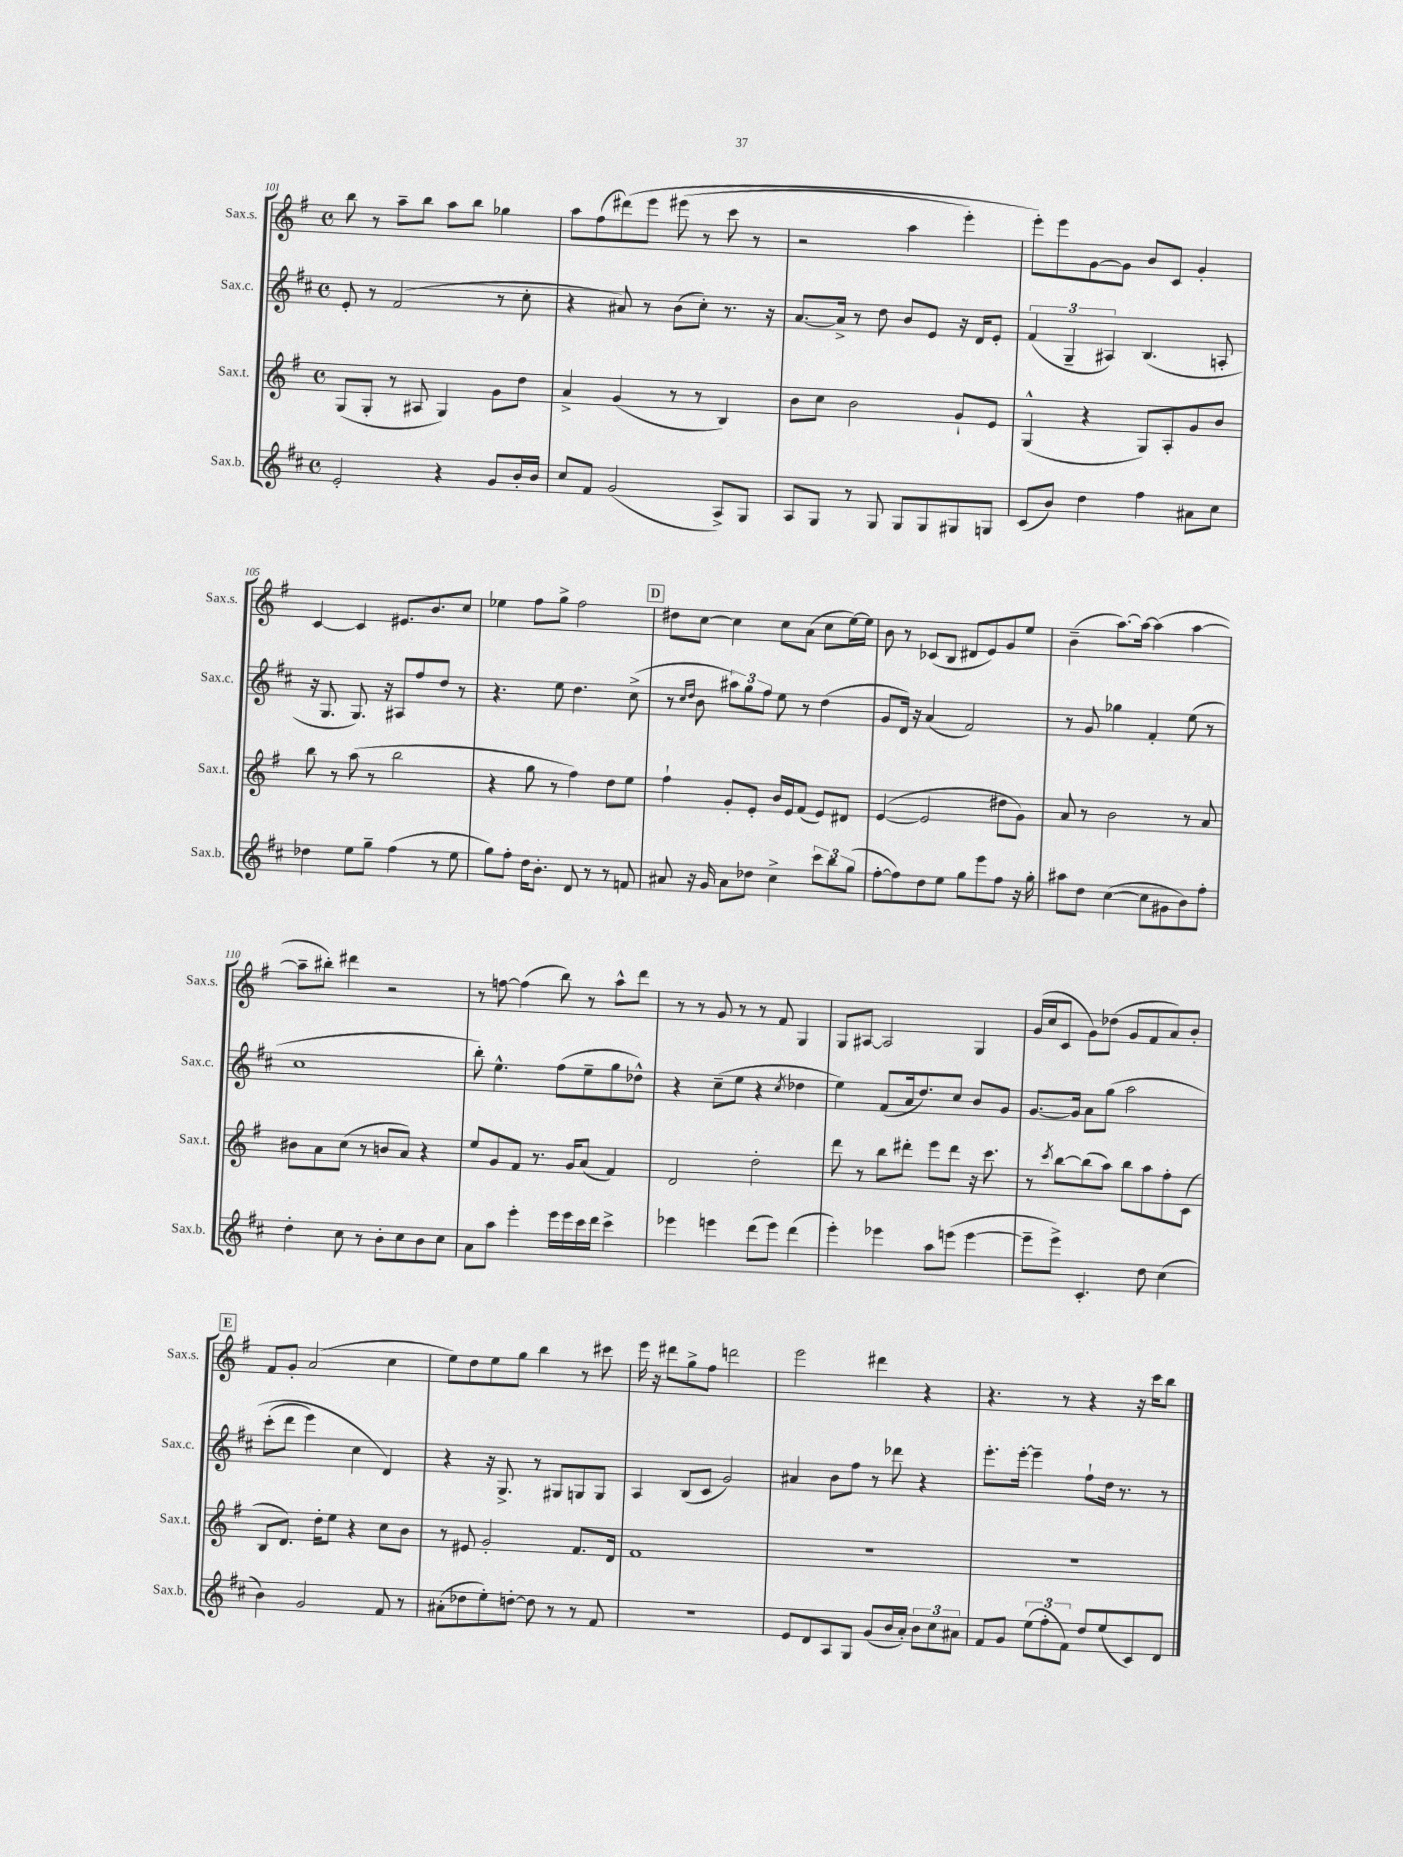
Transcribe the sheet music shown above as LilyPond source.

<<
\new StaffGroup <<
\new Staff = "s0" \with { instrumentName = "Sax.s." shortInstrumentName = "Sax.s." } {
    \clef treble \key g \major \defaultTimeSignature \time 4/4
    b''8 r8 a''8-- b''8 a''8 b''8 ges''4 |
    a''8 fis''8( dis'''8)\( e'''8 eis'''8( r8 c'''8 r8 |
    r2 a''4 e'''4-.) |
    e'''8-.\) e'''8 g'8~ g'8 b'8 c'8 g'4-. |
    c'4~ c'4 eis'8. b'8. c''8 |
    ees''4 fis''8 g''8-> fis''2 |
    \mark \markup { \box "D" } dis''8 c''8~ c''4 c''8 a'8( c''8 e''16~) e''16 |
    b'8 r8 ces'8( b8 dis'8 e'8) g'8 e''8 |
    b'4--( a''8.~) a''16~ a''4( a''4~ |
    a''8-- bis''8-.) dis'''4 r2 |
    r8 f''8~ f''4( b''8) r8 a''8-^ d'''8 |
    r8 r8 g'8 r8 r8 fis'8 g4 |
    g8 ais8~ ais2 g4 |
    g'16( c''16 c'8 g'8) des''8( g'8 fis'8 a'8) b'8-. |
    \mark \markup { \box "E" } fis'8 g'8-. a'2( c''4 |
    e''8) d''8 e''8 g''8 b''4 r8 cis'''8 |
    e'''16 r16 dis'''8 g''8-> fis''8 d'''2 |
    e'''2 dis'''4 r4 |
    r4. r8 r4 r16 c'''16 b''8 \bar "|." |
}
\new Staff = "s1" \with { instrumentName = "Sax.c." shortInstrumentName = "Sax.c." } {
    \clef treble \key d \major \defaultTimeSignature \time 4/4
    e'8-. r8 fis'2( r8 cis''8-. |
    r4 ais'8) r8 b'8( cis''8-.) r8. r16 |
    a'8.~ a'16-> r8 d''8 b'8 e'8 r16 d'16 e'8-. |
    \tuplet 3/2 { fis'4( g4-- ais4) } b4.( a8-. |
    r16 g8. g8.) r16 ais8 fis''8 d''8 r8 |
    r4. e''8 d''4. cis''8->( |
    \mark \markup { \box "D" } r8 \grace { cis''16 d''16 } b'8 \tuplet 3/2 { ais''8) g''8 fis''8 } e''8 r8 d''4( |
    g'8 d'16) r16 a'4( fis'2) |
    r8 g'8 ges''4 fis'4-. e''8( r8 |
    cis''1 |
    b''8-.) e''4.-^ fis''8( e''8-- g''8 des''8-^) |
    r4 cis''8--( e''8 r4 \acciaccatura { cis''8 } des''4 |
    e''4) fis'8( a'16 d''8.) cis''8 b'8 g'8 |
    g'8.~ g'16 a'8 g''8\( a''2 |
    \mark \markup { \box "E" } cis'''8-.( d'''8 e'''4) cis''4 d'4\) |
    r4 r16 g8.-> r8 gis8 g8 g8 |
    a4 b8( cis'8 g'2) |
    ais'4 b'8 fis''8 r8 des'''8 r4 |
    e'''8.-. e'''16~-. e'''4-- fis''8-! d''16 r8. r8 \bar "|." |
}
\new Staff = "s2" \with { instrumentName = "Sax.t." shortInstrumentName = "Sax.t." } {
    \clef treble \key g \major \defaultTimeSignature \time 4/4
    g8( g8-. r8 ais8 g4) g'8 d''8 |
    a'4-> g'4( r8 r8 b4) |
    b'8 c''8 b'2 g'8-! e'8 |
    g4-^( r4 g8) a8-. g'8 b'8 |
    b''8 r8 a''8( r8 b''2 |
    r4 g''8 r8 fis''4) d''8 e''8 |
    \mark \markup { \box "D" } fis''4-! g'8-. e'8-. b'16 e'16 fis'8( e'8) dis'8 |
    e'4~( e'2 dis''8 g'8) |
    a'8 r8 b'2 r8 a'8 |
    bis'8 a'8 c''8( r8 b'8 a'8) r4 |
    e''8 g'8 fis'8 r8. g'16 a'8( fis'4) |
    d'2 d''2-. |
    d'''8 r8 b''8 dis'''8-. e'''8 dis'''8 r16 c'''8. |
    r8 \acciaccatura { c'''8 } b''8~ b''8( a''8) b''8 a''8 fis''8-. c'8( |
    \mark \markup { \box "E" } b8 d'8.) d''16-. e''8 r4 c''8 b'8 |
    r8 eis'8 g'2-. fis'8. d'16 |
    fis'1 |
    R1 |
    R1 \bar "|." |
}
\new Staff = "s3" \with { instrumentName = "Sax.b." shortInstrumentName = "Sax.b." } {
    \clef treble \key d \major \defaultTimeSignature \time 4/4
    e'2-. r4 g'8 b'16-. b'16 |
    cis''8 fis'8 g'2( a8->) g8 |
    a8 g8 r8 g8 g8 g8 gis8 g8 |
    cis'8( b'8) d''4 fis''4 ais'8 cis''8 |
    des''4 e''8 g''8-- fis''4( r8 e''8 |
    g''8) fis''8-. d''16 b'8.-. d'8 r8 r8 f'8 |
    \mark \markup { \box "D" } ais'8 r16 g'16 ais'8 des''8 cis''4-> \tuplet 3/2 { cis'''8 b''8 g''8( } |
    fis''8~-. fis''8) d''8 e''8 g''8 e'''8 fis''8 r16 g''16-. |
    ais''8 d''8 cis''4~( cis''8 gis'8 b'8) fis''8-. |
    d''4-. cis''8 r8 b'8-. cis''8 b'8 cis''8 |
    a'8 a''8 e'''4-. e'''16 e'''16 cis'''16 d'''16 cis'''4-> |
    ees'''4 e'''4 d'''8( e'''8) d'''4( |
    e'''4-.) ees'''4 a''8 e'''8( e'''4~ |
    e'''8-- e'''8->) cis'4.-. d''8 cis''4( |
    \mark \markup { \box "E" } b'4) g'2 fis'8 r8 |
    ais'8-.( des''8 e''8-.) d''8~-. d''8 r8 r8 fis'8 |
    r1 |
    e'8 d'8 a8 g8 g'8( b'16 a'16-.) \tuplet 3/2 { b'8 cis''8 ais'8 } |
    fis'8 g'8 \tuplet 3/2 { e''8( fis''8-. fis'8) } d''8 e''8( cis'8) d'8 \bar "|." |
}
>>
>>
\layout { \context { \Score currentBarNumber = #101 } }
